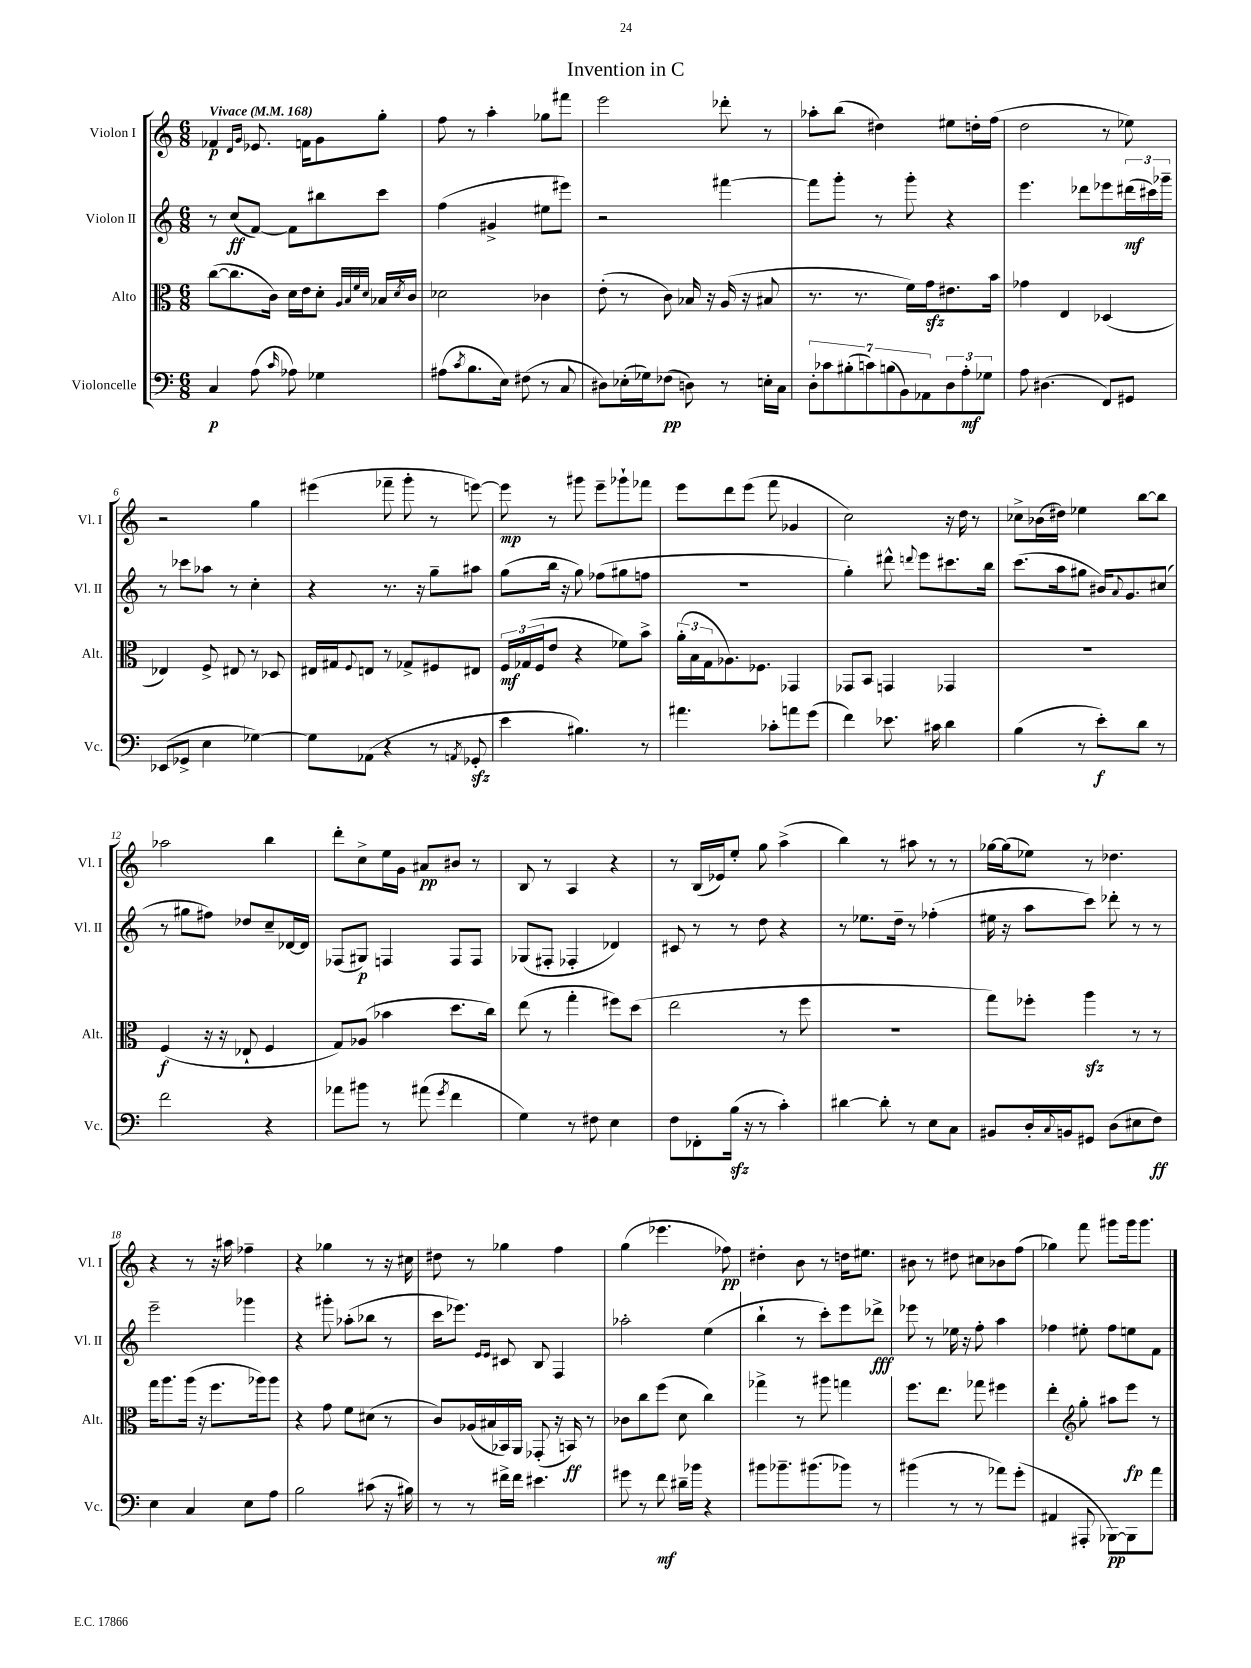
\header { title = "Invention in C" }
<<
\new StaffGroup <<
\new Staff = "s0" \with { instrumentName = "Violon I" shortInstrumentName = "Vl. I" } {
    \clef treble \key c \major \numericTimeSignature \time 6/8 \tempo "Vivace" 4 = 168
    fes'4\p \grace { d'16 g'16 } ees'8. f'16 g'8 g''8-. |
    f''8 r8 a''4-. ges''8 fis'''8 |
    e'''2 des'''8-. r8 |
    aes''8-. b''8( dis''4) eis''8 d''16-. f''16( |
    d''2 r8 ees''8) |
    r2 g''4 |
    eis'''4( fes'''8-- g'''8-. r8 e'''8~) |
    e'''8\mp r8 gis'''8 e'''8-- ges'''8-! fes'''8 |
    e'''8 d'''8 e'''8( f'''8 ges'4 |
    c''2) r16 d''16 r8 |
    ces''8-> bes'16( dis''16) ees''4 b''8~ b''8 |
    aes''2 b''4 |
    d'''8-. c''8-> e''16 g'16 ais'8\pp bis'8 r8 |
    b8 r8 a4 r4 |
    r8 b16( ees'16) e''8-. g''8 a''4->( |
    b''4) r8 ais''8 r8 r8 |
    ges''16~ ges''16( ees''8) r8 des''4. |
    r4 r8 r16 ais''16 fes''4-- |
    r4 ges''4 r8 r16 cis''16 |
    dis''8 r8 ges''4 f''4 |
    g''4( ees'''4. fes''8\pp) |
    dis''4-. b'8 r8 d''16 eis''8. |
    bis'8 r8 dis''8 cis''8 bes'8 f''8( |
    ges''4) f'''8 gis'''8 gis'''16 gis'''8. \bar "|." |
}
\new Staff = "s1" \with { instrumentName = "Violon II" shortInstrumentName = "Vl. II" } {
    \clef treble \key c \major \numericTimeSignature \time 6/8
    r8 c''8\ff( f'8~) f'8 bis''8 c'''8 |
    f''4( gis'4-> eis''8 eis'''8) |
    r2 fis'''4~ |
    fis'''8 g'''8-. r8 g'''8-. r4 |
    e'''4. des'''8 ees'''8 \tuplet 3/2 { dis'''16\mf( cis'''16) ges'''16-- } |
    r8 ces'''8 aes''8 r8 c''4-. |
    r4 r8. r16 g''8-- ais''8 |
    g''8( b''16 r16 g''8) fes''8( gis''8 f''8 |
    R2. |
    g''4-.) dis'''8-^ \appoggiatura { d'''8 } e'''8 cis'''8. b''16 |
    c'''8.( a''16 gis''8 bis'16) \appoggiatura { a'8 } g'8. cis''8( |
    r8 gis''8 fis''8) des''8 c''8-- des'16~ des'16 |
    fes8( gis8\p) f4 f8 f8 |
    ges8( fis8-. fes4-. des'4) |
    cis'8 r8 r8 d''8 r4 |
    r8 ees''8. d''16-- r8 fes''4-.( |
    eis''16 r16 a''8 c'''8) des'''8-. r8 r8 |
    e'''2-- ges'''4 |
    r4 gis'''8-. aes''8-.( bes''8 r8 |
    c'''16 ees'''8.) \grace { e'16 e'16 } cis'8 b8 f4 |
    aes''2-. e''4( |
    b''4-! r8 c'''8-.) e'''8 des'''8->\fff |
    ees'''8 r8 ees''16 r16 f''8-. a''4 |
    fes''4 eis''8-. fes''8 e''8 f'8 \bar "|." |
}
\new Staff = "s2" \with { instrumentName = "Alto" shortInstrumentName = "Alt." } {
    \clef alto \key c \major \numericTimeSignature \time 6/8
    c''8~( c''8. c'16) d'16 e'16 d'8-. \grace { a32 b32 f'32 d'32 } bes16 \acciaccatura { d'8 } c'16 |
    des'2 ces'4 |
    e'8-.( r8 c'8) bes16 r16 a16( r16 bis8 |
    r8. r8. f'16) g'16\sfz eis'8. b'16 |
    ges'4 e4 des4( |
    ees4) f8-> eis8 r8 des8 |
    eis16 gis16 \appoggiatura { f8 } e8 r8 ges8-> fis8 eis8 |
    \tuplet 3/2 { f16\mf ges16( f16 } e'8 r4 fes'8) b'8-> |
    \tuplet 3/2 { a'16-.( b16 g16 } aes8.) fes8. ges,4 |
    ges,8 b,8 g,4 ges,4 |
    R2. |
    f4\f( r16 r16 ees8-! f4 |
    g8) aes8( bes'4 d''8. c''16) |
    e''8( r8 g''4-. fis''8) d''8( |
    e''2 r8 f''8 |
    R2. |
    g''8) fes''8-. a''4\sfz r8 r8 |
    g''16 a''8. a''16( r16 f''8. aes''16) aes''8 |
    r4 g'8 f'8 dis'8( r8 |
    c'8) aes16( bis16 bes,16) a,16 ges,8-.( r16 b,16\ff) r8 |
    ces'8 c''8 f''8( d'8 c''4) |
    ges''4-> r8 ais''8 g''4 |
    f''8. e''8. ges''8 fis''4 |
    e''4-. \clef treble g''8-. ais''8 e'''8\fp r8 \bar "|." |
}
\new Staff = "s3" \with { instrumentName = "Violoncelle" shortInstrumentName = "Vc." } {
    \clef bass \key c \major \numericTimeSignature \time 6/8
    c4\p a8( \grace { c'16 } aes8) ges4 |
    ais8( \acciaccatura { c'8 } b8. e16) fis8( r8 c8 |
    dis8) ees16-.( ges16) fes8\pp( d8) r8 e16-. c16 |
    \tuplet 7/4 { d8-. ces'8 bis8-.( c'8) b8( b,8) aes,8 } \tuplet 3/2 { d8 a8-.\mf ges8 } |
    a8 dis4.( f,8) gis,8 |
    ees,8( ges,8-> e4 ges4~) |
    ges8 aes,8( r4 r8 \acciaccatura { a,8 } ges,8-.\sfz |
    e'4 bis4.) r8 |
    ais'4. ces'8-. a'8 g'8( |
    f'4) ees'8. cis'16 d'4 |
    b4( r8 e'8-.\f) d'8 r8 |
    f'2 r4 |
    aes'8 bis'8 r8 ais'8( \acciaccatura { g'8 } f'4 |
    g4) r8 fis8 e4 |
    f8 fes,8-. b16\sfz( r16 r8 c'4-.) |
    dis'4~ dis'8-. r8 e8 c8 |
    bis,8 d16-. \appoggiatura { c8 } b,16 gis,8 d8( eis8 f8\ff) |
    e4 c4 e8 a8 |
    b2 cis'8( r16 bis16) |
    r8 r8 fis'16-> fis'16 eis'4. |
    gis'8 r8 f'8\mf dis'16-- bes'16 r4 |
    bis'8 bes'8.-- bis'8.( bes'8) r8 |
    bis'4( r8 r8 aes'8) g'8-.( |
    ais,4 ais,,8-. bes,,8~\pp) bes,,8 a'8 \bar "|." |
}
>>
>>
